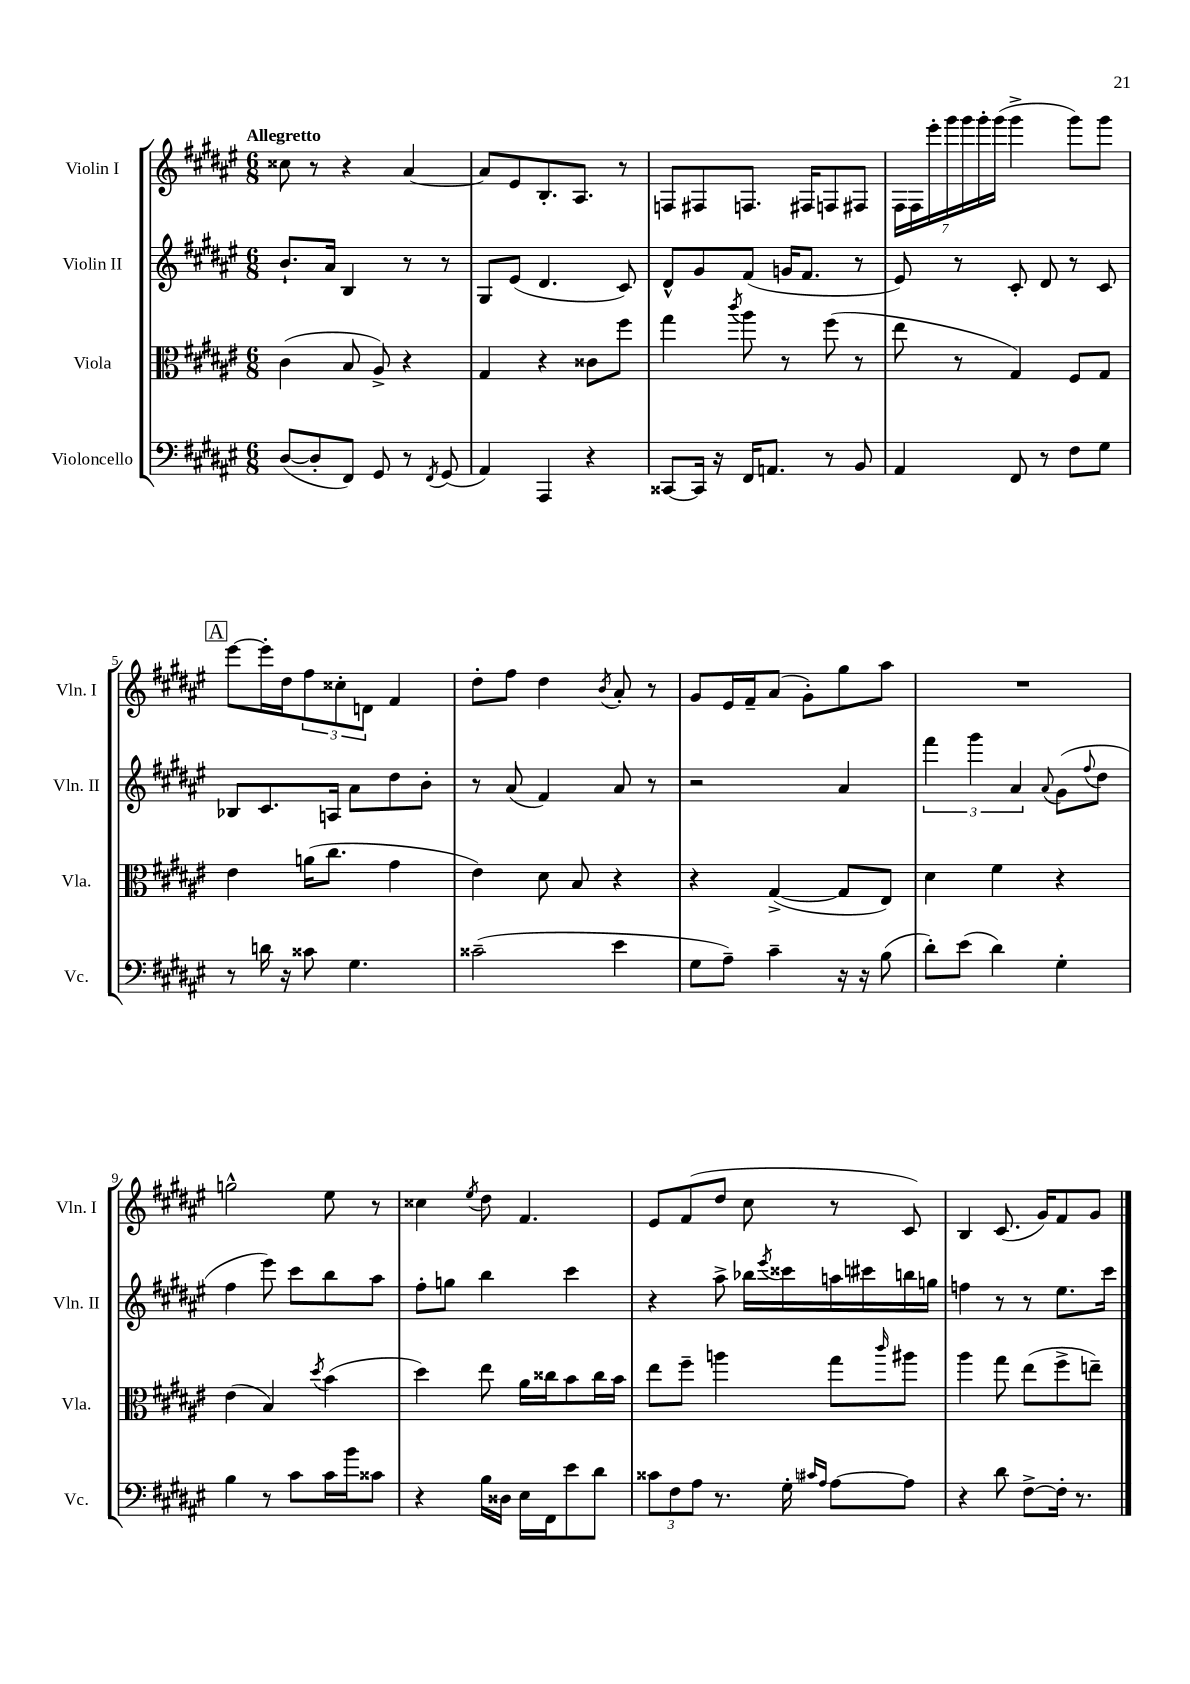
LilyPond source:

<<
\new StaffGroup <<
\new Staff = "s0" \with { instrumentName = "Violin I" shortInstrumentName = "Vln. I" } {
    \clef treble \key fis \major \numericTimeSignature \time 6/8 \tempo "Allegretto"
    cisis''8 r8 r4 ais'4~ |
    ais'8 eis'8 b8.-. ais8. r8 |
    f8 fis8 f8. fis16 f8 fis8 |
    \tuplet 7/4 { fis16 fis16 eis'''16-. gis'''16 gis'''16 gis'''16-. gis'''16( } gis'''4-> gis'''8) gis'''8 |
    \mark \markup { \box "A" } eis'''8~ eis'''16-. dis''16 \tuplet 3/2 { fis''8 cisis''8-. d'8 } fis'4 |
    dis''8-. fis''8 dis''4 \acciaccatura { b'8 } ais'8-. r8 |
    gis'8 eis'16 fis'16-- ais'8( gis'8-.) gis''8 ais''8 |
    R2. |
    g''2-^ eis''8 r8 |
    cisis''4 \acciaccatura { eis''8 } dis''8 fis'4. |
    eis'8 fis'8( dis''8 cis''8 r8 cis'8) |
    b4 cis'8.( gis'16) fis'8 gis'8 \bar "|." |
}
\new Staff = "s1" \with { instrumentName = "Violin II" shortInstrumentName = "Vln. II" } {
    \clef treble \key fis \major \numericTimeSignature \time 6/8
    b'8.-! ais'16 b4 r8 r8 |
    gis8 eis'8( dis'4. cis'8) |
    dis'8-^ gis'8 fis'8( g'16 fis'8. r8 |
    eis'8) r8 cis'8-. dis'8 r8 cis'8 |
    \mark \markup { \box "A" } bes8 cis'8. a16 ais'8 dis''8 b'8-. |
    r8 ais'8( fis'4) ais'8 r8 |
    r2 ais'4 |
    \tuplet 3/2 { fis'''4 gis'''4 ais'4 } \appoggiatura { ais'8 } gis'8( \appoggiatura { fis''8 } dis''8 |
    fis''4 eis'''8) cis'''8 b''8 ais''8 |
    fis''8-. g''8 b''4 cis'''4 |
    r4 ais''8-> bes''16 \acciaccatura { eis'''8 } cisis'''16 a''16 cis'''16 b''16 g''16 |
    f''4 r8 r8 eis''8. cis'''16 \bar "|." |
}
\new Staff = "s2" \with { instrumentName = "Viola" shortInstrumentName = "Vla." } {
    \clef alto \key fis \major \numericTimeSignature \time 6/8
    cis'4( b8 ais8->) r4 |
    gis4 r4 cisis'8 fis''8 |
    gis''4 \acciaccatura { cis'''8 } ais''8 r8 fis''8( r8 |
    eis''8 r8 gis4) fis8 gis8 |
    \mark \markup { \box "A" } eis'4 a'16( cis''8. gis'4 |
    eis'4) dis'8 b8 r4 |
    r4 gis4~->( gis8 eis8) |
    dis'4 fis'4 r4 |
    eis'4( b4) \acciaccatura { dis''8 } b'4( |
    dis''4) eis''8 ais'16 cisis''16 b'8 cisis''16 b'16 |
    eis''8 fis''8-- a''4 gis''8 \grace { cis'''16 } ais''8 |
    ais''4 gis''8 eis''8( fis''8-> e''8--) \bar "|." |
}
\new Staff = "s3" \with { instrumentName = "Violoncello" shortInstrumentName = "Vc." } {
    \clef bass \key fis \major \numericTimeSignature \time 6/8
    dis8~( dis8-. fis,8) gis,8 r8 \acciaccatura { fis,8 } gis,8( |
    ais,4) ais,,4 r4 |
    cisis,8~ cisis,16 r16 fis,16 a,8. r8 b,8 |
    ais,4 fis,8 r8 fis8 gis8 |
    \mark \markup { \box "A" } r8 d'16 r16 cisis'8 gis4. |
    cisis'2--( eis'4 |
    gis8 ais8--) cis'4-- r16 r16 b8( |
    dis'8-.) eis'8( dis'4) gis4-. |
    b4 r8 cis'8 cis'16 b'16 cisis'8 |
    r4 b16 disis16 eis16 fis,16 eis'8 dis'8 |
    \tuplet 3/2 { cisis'8 fis8 ais8 } r8. gis16-. \grace { cis'16 ais16 } ais8~ ais8 |
    r4 dis'8 fis8~-> fis16-. r8. \bar "|." |
}
>>
>>
